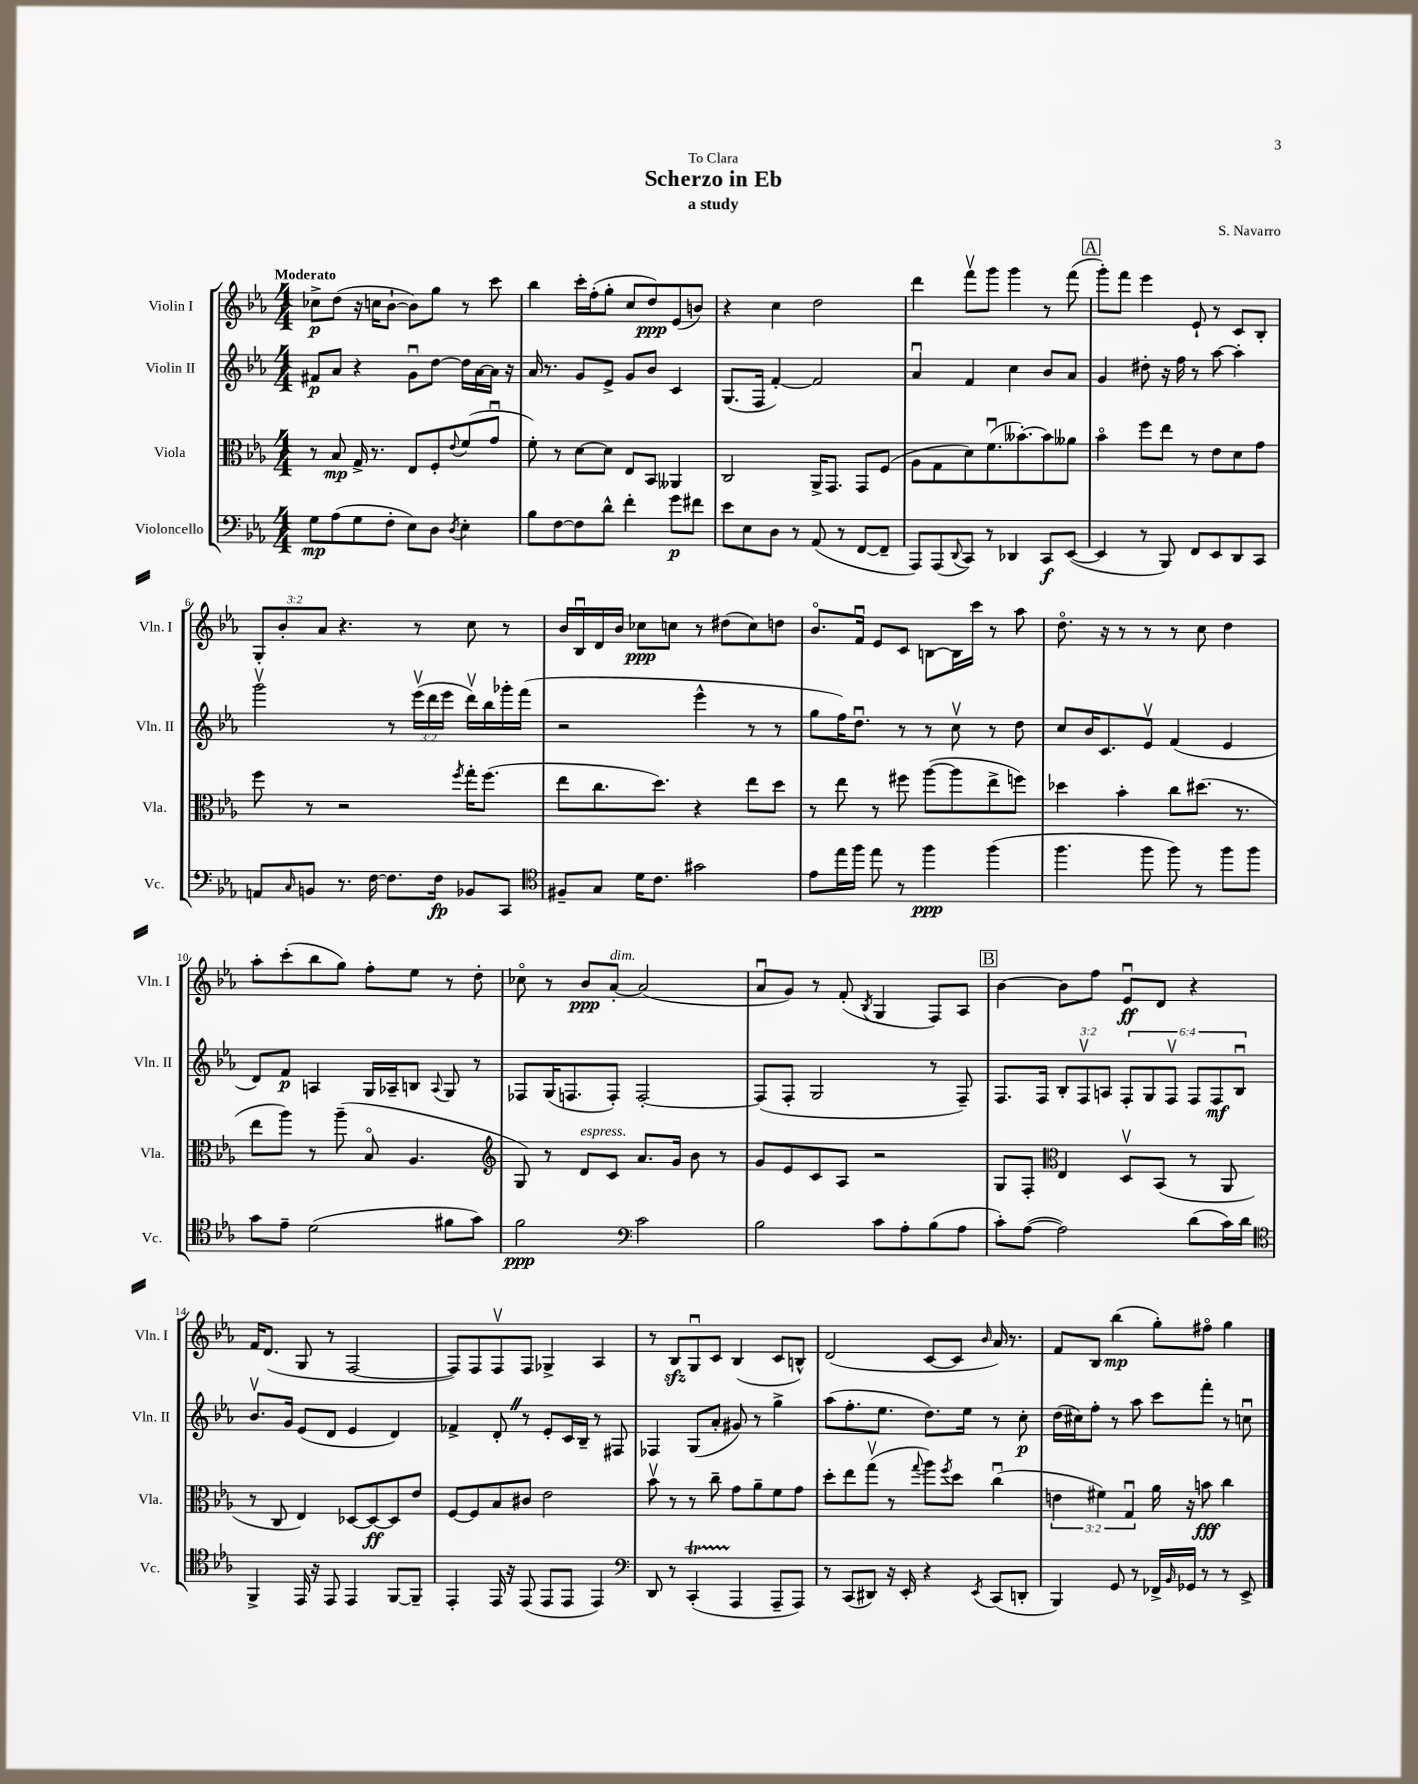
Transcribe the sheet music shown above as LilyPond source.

\header { title = "Scherzo in Eb" composer = "S. Navarro" subtitle = "a study" dedication = "To Clara" }
<<
\new StaffGroup <<
\new Staff = "s0" \with { instrumentName = "Violin I" shortInstrumentName = "Vln. I" } {
    \clef treble \key ees \major \numericTimeSignature \time 4/4 \override Staff.TupletNumber.text = #tuplet-number::calc-fraction-text \tempo "Moderato"
    ces''8->\p d''8( r16 c''16 bes'8~-! bes'8) g''8 r8 c'''8 |
    bes''4 c'''16-. f''16-.( g''8-. c''8 d''8\ppp) ees'8( b'8) |
    r4 c''4 d''2 |
    d'''4 f'''8\upbow g'''8 g'''4 r8 f'''8( |
    \mark \markup { \box "A" } g'''8-.) f'''8 ees'''4 ees'8-! r8 c'8 bes8-. |
    \tuplet 3/2 { g8-. bes'8-. aes'8 } r4. r8 c''8 r8 |
    bes'16 bes16\downbow d'16 bes'16 ces''8\ppp c''8 r8 dis''8( c''8) d''8 |
    bes'8.\flageolet f'16\downbow ees'8 c'8 b8~ b16 c'''16 r8 aes''8 |
    d''8.\flageolet r16 r8 r8 r8 c''8 d''4 |
    aes''8-. c'''8-.( bes''8 g''8) f''8-. ees''8 r8 d''8-. |
    ces''8\flageolet r8 bes'8\ppp aes'8~-.^\markup { \italic "dim." } aes'2( |
    aes'8\downbow g'8) r8 f'8-.( \acciaccatura { bes8 } g4 f8) aes8 |
    \mark \markup { \box "B" } bes'4~ bes'8 f''8 ees'8\downbow\ff d'8 r4 |
    f'16 d'8.( g8 r8 f2~ |
    f8) f8 f8\upbow f8 ges4-> aes4 |
    r8 bes8\sfz g8\downbow c'8 bes4( c'8 b8-^) |
    d'2( c'8~ c'8 \grace { bes'16 } aes'16) r8. |
    f'8 bes8 bes''4\mp( g''8-.) fis''8\flageolet g''4 \bar "|." |
}
\new Staff = "s1" \with { instrumentName = "Violin II" shortInstrumentName = "Vln. II" } {
    \clef treble \key ees \major \numericTimeSignature \time 4/4 \override Staff.TupletNumber.text = #tuplet-number::calc-fraction-text
    fis'8\p aes'8 r4 g'8\downbow d''8~ d''16 aes'16~ aes'16 r16 |
    aes'16 r8. g'8 ees'8-> g'8 bes'8 c'4 |
    g8.( f16 f'4~-.) f'2 |
    aes'4\downbow f'4 c''4 bes'8 aes'8 |
    \mark \markup { \box "A" } g'4 dis''8-. r16 f''16 r8 aes''8~ aes''4-. |
    g'''2\upbow r8 \tuplet 3/2 { ees'''16\upbow( d'''16 ees'''16 } d'''16\upbow) bes''16 ges'''16-. f'''16( |
    r2 ees'''4-^ r8 r8 |
    g''8 f''16) d''8.\downbow r8 r8 c''8\upbow r8 d''8 |
    c''8 bes'16 c'8. ees'8\upbow f'4( ees'4 |
    d'8) f'8\p a4 g16 aes16-- b8 \appoggiatura { aes8 } g8 r8 |
    fes8 g16( f8. f8-.) f2~-. |
    f8( f8-. g2 r8 f8--) |
    \mark \markup { \box "B" } f8. f16 \tuplet 3/2 { bes8-. f8\upbow a8 } \tuplet 6/4 { f8-. g8 f8\upbow f8 f8\mf bes8\downbow } |
    bes'8.\upbow g'16 ees'8( d'8 ees'4 d'4) |
    fes'4-> d'8-. \once \override BreathingSign.text = \markup { \musicglyph "scripts.caesura.straight" } \breathe r8 ees'8-. c'16 bes16-- r8 fis8 |
    fes4 g8( aes'8-. gis'8) r8 g''4-> |
    aes''8( f''8.-. ees''8. d''8.) ees''16 r8 c''8-.\p |
    d''16( cis''16) f''8-. r8 aes''8 c'''8 f'''8-. r8 c''8\downbow \bar "|." |
}
\new Staff = "s2" \with { instrumentName = "Viola" shortInstrumentName = "Vla." } {
    \clef alto \key ees \major \numericTimeSignature \time 4/4 \override Staff.TupletNumber.text = #tuplet-number::calc-fraction-text
    r8 bes8\mp g16-> r8. ees8 f8-. \appoggiatura { ees'8 } f'8( g'8\downbow |
    f'8-.) r8 d'8~ d'8 ees8 bes,8 aeses,4 |
    c2 aes,16-> g,8. g,8 f8( |
    aes8 g8 d'8) f'8.\downbow( beses'8.~-.) beses'8 aeses'8 |
    \mark \markup { \box "A" } bes'4\flageolet f''8 ees''8 r8 ees'8 d'8 g'8 |
    f''8 r8 r2 \acciaccatura { f''8 } g''16-. f''8.( |
    ees''8 c''8. d''8.) r4 ees''8 d''8 |
    r8 ees''8 r8 fis''8 aes''8~( aes''8 ees''8-> f''8) |
    des''4 bes'4-. c''8 dis''8.( r8. |
    ees''8 aes''8) r8 aes''8--( bes8\flageolet aes4. |
    \clef treble g8) r8 d'8^\markup { \italic "espress." } c'8 aes'8. g'16 bes'8 r8 |
    g'8 ees'8 c'8 aes8 r2 |
    \mark \markup { \box "B" } g8 f8-. \clef alto ees4 d8\upbow bes,8( r8 aes,8 |
    r8 c8 ees4) des8~ des8~\ff des8 ees'8 |
    f8~ f8 bes8 cis'8 ees'2 |
    bes'8\upbow r8 r8 c''8-- g'8 aes'8-- f'8 g'8 |
    d''8-. ees''8 g''8\upbow( r8 \appoggiatura { g''8 } aes''8) \acciaccatura { f''8 } d''8 c''4\downbow( |
    \tuplet 3/2 { e'4 fis'4) g4\downbow } aes'16 r16 b'8\fff c''4 \bar "|." |
}
\new Staff = "s3" \with { instrumentName = "Violoncello" shortInstrumentName = "Vc." } {
    \clef bass \key ees \major \numericTimeSignature \time 4/4
    g8\mp aes8( g8 f8-. ees8) d8 \acciaccatura { d8 } ees4-. |
    bes8 f8~ f8 d'8-^ f'4-. g'8\p fis'8 |
    ees'8 ees8 d8 r8 aes,8( r8 f,8~ f,8-- |
    aes,,8) aes,,8( \appoggiatura { d,8 } c,8) r8 des,4 c,8\f ees,8~( |
    \mark \markup { \box "A" } ees,4 r8 bes,,8) f,8 ees,8 d,8 c,8 |
    a,8 \grace { c16 } b,8 r8. f16~ f8. f16\fp bes,8 c,8 |
    \clef tenor fis8-- g8 d'16 c'8. gis'2 |
    ees'8 ees''16 f''16 ees''8 r8 f''4\ppp f''4( |
    f''4. f''8 f''8) r8 f''8 f''8 |
    g'8 ees'8-- d'2( fis'8 g'8) |
    f'2\ppp \clef bass c'2 |
    bes2 c'8 aes8-. bes8( aes8 |
    \mark \markup { \box "B" } c'8-.) aes8~( aes2) d'8( c'16) d'16 |
    \clef tenor f,4-> ees,16 r16 ees,8 ees,4 f,8~ f,8-- |
    ees,4-. ees,16 r16 ees,8( ees,8 ees,8 ees,4) |
    \clef bass d,8 r8 c,4-.\startTrillSpan( aes,,4\stopTrillSpan aes,,8-- aes,,8) |
    r8 c,8( dis,8) r16 ees,16-. r4 \acciaccatura { ees,8 } c,8( d,8-. |
    bes,,4) g,8 r8 fes,16-> \grace { bes,16 } ges,16 r8 r8 ees,8-> \bar "|." |
}
>>
>>
